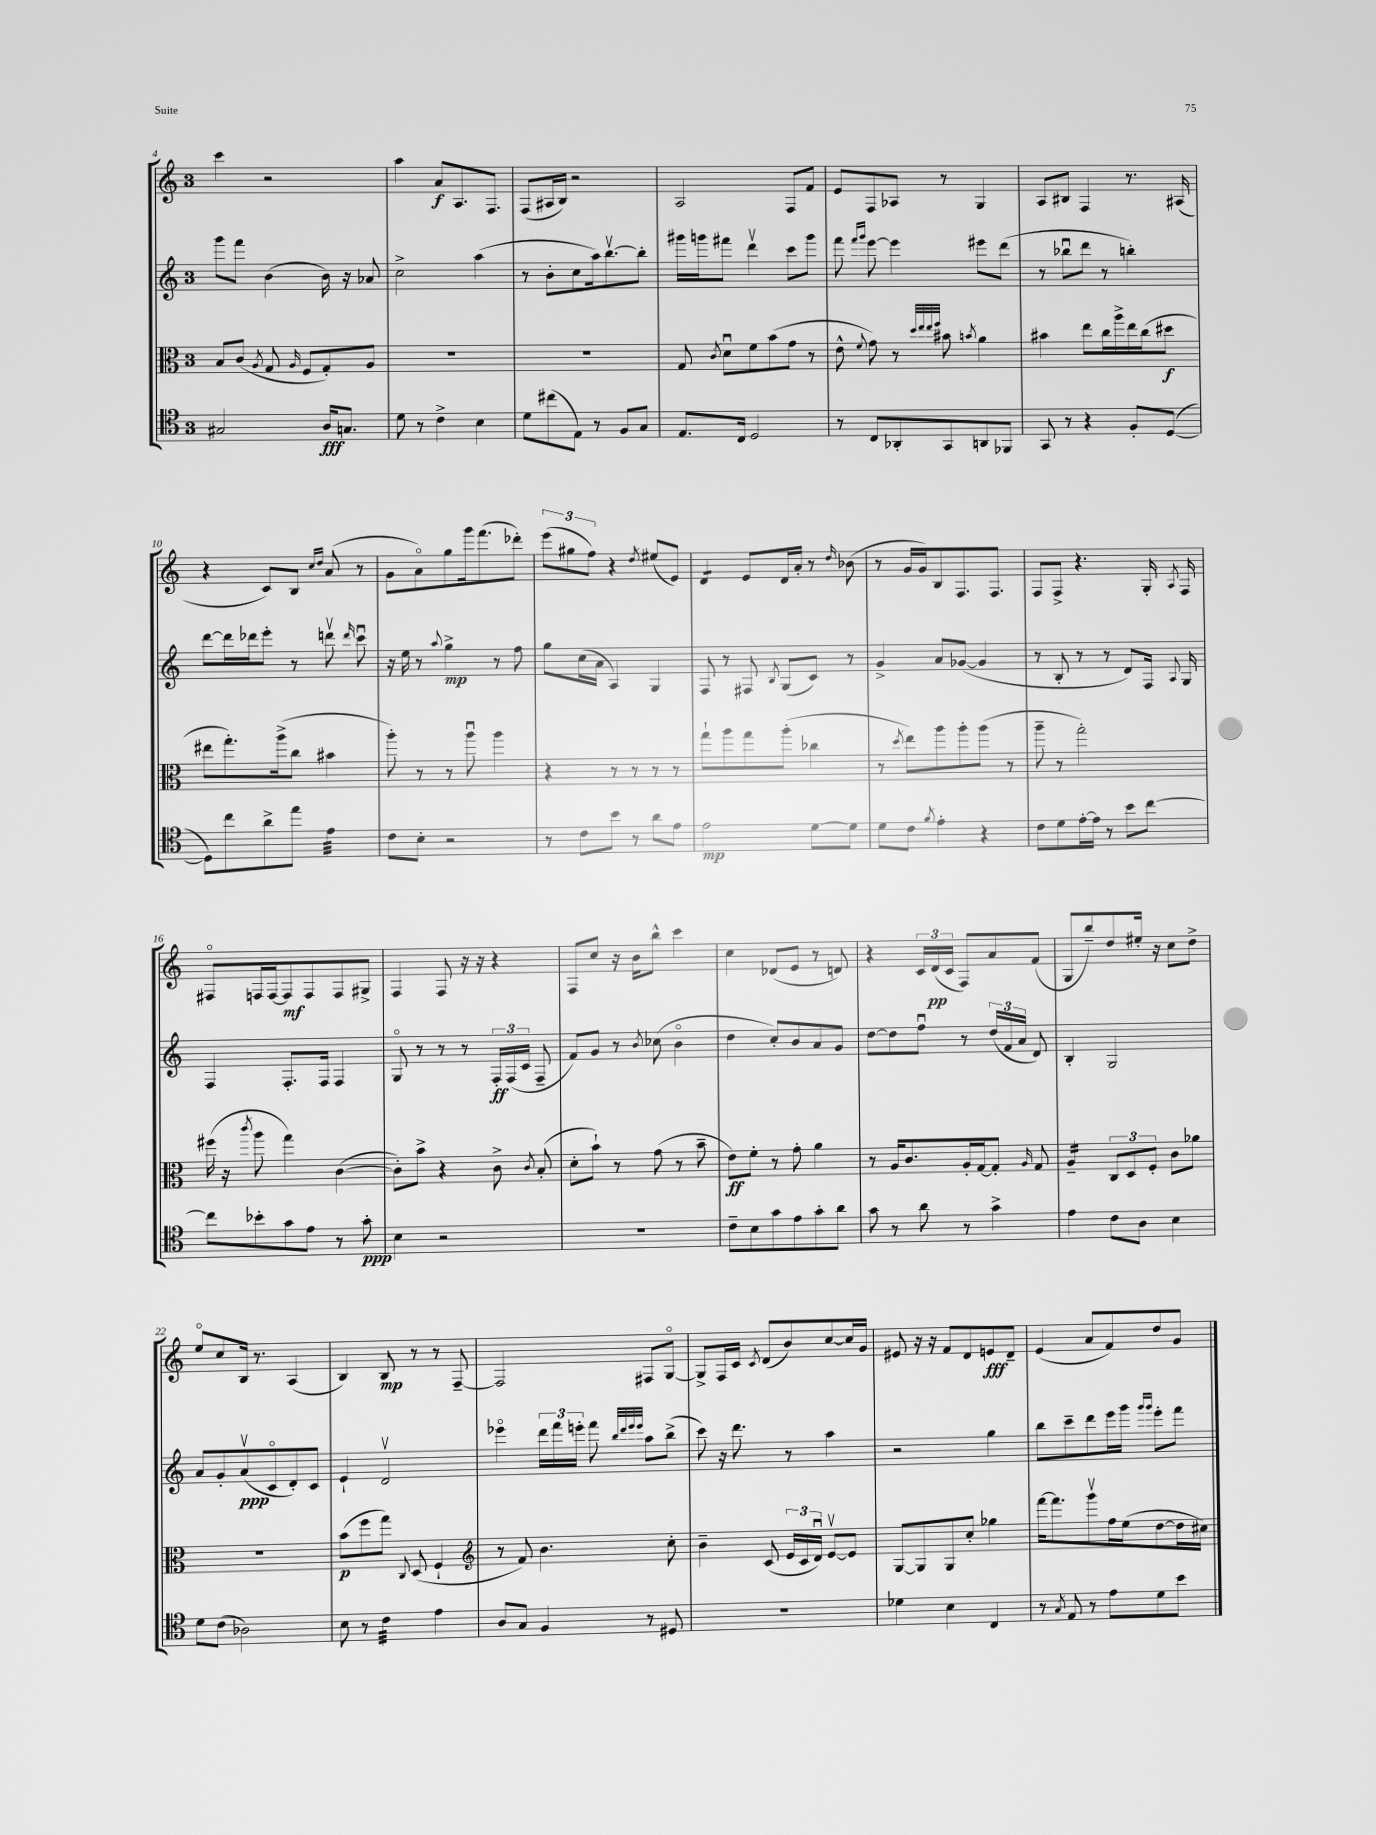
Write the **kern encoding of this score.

**kern	**kern	**kern	**kern
*staff4	*staff3	*staff2	*staff1
*clefC4	*clefC3	*clefG2	*clefG2
*k[]	*k[]	*k[]	*k[]
*M3/4	*M3/4	*M3/4	*M3/4
2G#/	8B/L	8ggg\L	4ccc\
.	(8c/J	8fff\J	.
.	8qA/	.	.
.	8G/	(4b\	2r
.	16qqA/	.	.
.	8F/L	.	.
16A/LK	8G'/)	16b\)	.
8.G/J	.	16r	.
.	8A/J	8a-/	.
=	=	=	=
8d\	2.r	2cc^\	4aa\
8r	.	.	.
4c^\	.	.	8a/L
.	.	.	8.A/
4B\	.	(4aa\	.
.	.	.	8.F/J
=	=	=	=
8d\L	2.r	8r	(8F/L
(8cc#\	.	8b'\L	16A#/L
.	.	.	16B/JJ)
8E\J)	.	8cc\	2r
8r	.	16aa\k)	.
.	.	[8.bbv\	.
8F/L	.	.	.
8G/J	.	8bb'\]J	.
=	=	=	=
8.E/L	8G/	16ggg#\LL	2A/
.	.	16ggg\J	.
.	8qc/	.	.
.	8du\L	8fff#\J	.
16C/Jk	.	.	.
2D/	8f\	4dddv\	.
.	(8b\	.	.
.	8g\J	8ccc\L	8F/L
.	8r	8ggg\J	8f/J
=	=	=	=
8r	8e^^\	8fff\	8e/L
.	.	16qqfff/LL	.
.	8qqf/	16qqggg/JJ	.
8C/L	8g\)	[8eee\	8F/
8AA-'/	8r	4eee\]	8A-/J
.	32qqdd/LLL	.	.
.	32qqee/	.	.
.	32qqee/	.	.
.	32qqff/JJJ	.	.
8GG/	8b#\	.	8r
.	8qb/	.	.
8AA/	4a\	8eee#\L	4G/
8FF-/J	.	(8ddd\J	.
=	=	=	=
8GG/	4b#\	8r	8A/L
8r	.	8bb-u\L	8B#/J
4r	8ee\L	8ddd\J	4F/
.	16cc\L	8r	.
.	16aa^\	.	.
8F'/L	16ee\	4bb'\)	8.r
.	(16cc\J	.	.
([8D/J	8dd#\J	.	.
.	.	.	(16A#/
=	=	=	=
8D\]L)	8ee#\L	[8ddd\L	4r
8cc\	8.gg'\)	16ddd\]L	.
.	.	16ddd-\J	.
8a^\	.	8eee'\J	8c/L)
.	(16aa^\k	.	.
8ee\J	8cc\J	8r	8B/J
.	.	.	16qqcc/LL
.	.	.	16qqdd/JJ
4e\	4b#\	8dddv\	(8a/
.	.	16qqddd/	.
.	.	8cccu\	8r
=	=	=	=
8c\L	8aa'\)	16r	8g\L
.	.	16ee\	.
8B'\J	8r	8r	8ao\)
.	.	8qqaa/	.
2r	8r	4gg^\	8gg\
.	8aau\	.	16ggg\k
.	.	.	(8.fff\
.	4aa\	8r	.
.	.	8ff\	8ddd-'\J)
=	=	=	=
8r	4r	8gg\L	(12eee\L
.	.	.	12gg#\
8c\L	.	(16cc\L	.
.	.	.	12ff\J)
.	.	16a\JJ	.
8b\J	8r	4A/)	4r
8r	8r	.	.
.	.	.	8qdd/
8a\L	8r	4G/	(8ee#/L
8e\J	8r	.	8e/J)
=	=	=	=
2e\	8gg`\L	8F/	4d/
.	8aa\	8r	.
.	8gg\	8F#/	8e/L
.	.	8qB/	.
.	(8aa'\J	(8G/L	16d/L
.	.	.	16a'/JJ
[8d\L	4cc-\	8c/J)	8r
.	.	.	16qqdd/
8d\]J	.	8r	(8b-\
=	=	=	=
8d\L	8r	4g^/	8r
.	8qdd/	.	.
8c\J	8ee\L)	.	16g/LL
.	.	.	16g/J)
8qf/	.	.	.
4e'\	8aa\	8a/L	8B/
.	8aa'\	([8g-/J	8.F/
4r	(8aa\J	4g-/]	.
.	.	.	8.F/J
.	8r	.	.
=	=	=	=
8c\L	8aa~\	8r	8F/L
8d\	8r	8B'/	8F^/J
[16e'\L	2gg'\)	8r	4.r
16e\]JJ	.	.	.
8r	.	8r	.
8b\L	.	8d/L)	.
[8cc\J	.	16F/Jk	16G'/
.	.	8qqA/	8qA/
.	.	16G/	16F/
=	=	=	=
8cc\]L	(16ff#\	4F/	8F#o/L
.	16r	.	.
.	8qccc/	.	.
8b-'\	8aa\	.	16F/L
.	.	.	[16F/J
8g\	4gg\)	8.F'/L	8F/]
8e\J	.	.	8F/
.	.	16F/Jk	.
8r	([4c\	4F/	8F/
8g'\	.	.	8G#^/J
=	=	=	=
4B\	8c'\]L)	8Go/	4F/
.	8b^\J	8r	.
2r	4r	8r	8F/
.	.	8r	16r
.	.	.	16r
.	8c^\	24F'/LL	4r
.	.	(24F/	.
.	.	24c/JJ	.
.	8qc/	.	.
.	(8B'/	8F~/	.
=	=	=	=
2.r	8d'\L	8f/L)	8F/L
.	8b`\J)	8g/J	8cc/J
.	8r	8r	16r
.	.	.	16b\LK
.	.	8qb/	.
.	(8g\	(8cc-\	8bb^^\J
.	8r	4bo\	4ccc\
.	8b~\	.	.
=	=	=	=
8c~\L	8e\L)	4dd\	4cc\
8B\	8f'\J	.	.
8g\	8r	8cc'/L)	(8d-/L
8e\	8g'\	8b/	8e/J
8g'\	4a\	8a/	8r
8a\J	.	8g/J	8d/)
=	=	=	=
8g\	8r	[8dd\L	4r
8r	16A/LK	8dd\]	.
.	8.c/	.	.
8a\	.	8ffu\J	24c/LL
.	.	.	(24d/
.	.	.	24c/JJ
8r	16A'/L	8r	8F/L)
.	[16G/J	.	.
4g^\	8G'/]J	(24dd/LL	8a/
.	.	24f/	.
.	.	24a/JJ	.
.	16qqA/	.	.
.	8G/	8d/)	(8f/J
=	=	=	=
4e\	4A~/	4B'/	8G/L
.	.	.	8bb~/)
8c\L	12C/L	2G/	8dd/
.	12D/	.	.
8A\J	.	.	16ee#'/Jk
.	12F'/J	.	.
.	.	.	16r
4B\	8c\L	.	8cc\L
.	8a-\J	.	8dd^\J
=	=	=	=
8d\L	2.r	8a/L	8eeo/L
(8c\J	.	8g'/	8cc/
2A-\)	.	(8av/	16B/Jk
.	.	.	8.r
.	.	8co/	.
.	.	8d'/)	(4A/
.	.	8c/J	.
=	=	=	=
8B\	(8b\L	4e`/	4B/)
8r	8ff\	.	.
4c\	8gg\J)	2dv/	8B/
.	8qqC/	.	.
.	(8D/	.	8r
4e\	4F`/	.	8r
.	.	.	[8F~/
=	=	=	=
*	*clefG2	*	*
8A/L	8r	4eee-o\	2F/]
8G/J	8f/)	.	.
4F/	4.b\	24ddd\LL	.
.	.	24fff\	.
.	.	24eee'\JJ	.
.	.	8fff\	.
.	.	32qqbb/LLL	.
.	.	32qqddd/	.
.	.	32qqeee/	.
.	.	32qqeee/JJJ	.
8r	.	8aa\L	8F#/L
8D#/	8cc'\	(8bb^\J	[8Go/J
=	=	=	=
2.r	4b~\	8ccc\)	8G^/]L
.	.	16r	16F/L
.	.	8.ddd\	16c/JJ
.	.	.	8qc/
.	(8c/	.	(8d/L
.	24e/LL	8r	8b/)
.	24c/	.	.
.	24du/JJ)	.	.
.	[8ev/L	4aa\	[8cc/
.	8e/]J	.	16cc/]L
.	.	.	16g/JJ
=	=	=	=
4d-\	[8G/L	2r	8e#/
.	8G/]	.	16r
.	.	.	16r
4B\	8G/	.	8f/L
.	8cc'/J	.	8d/
4C/	4gg-\	4gg\	8e/
.	.	.	8d~/J
=	=	=	=
8r	[16fff\LK	8bb\L	(4e/
.	8.fff\]	.	.
8qG/	.	.	.
8E/	.	8ccc~\	.
8r	8gggv\	8ddd\	8a/L
8e\L	16ff\L	16eee\L	8f/)
.	(16ee\J	16ggg\JJ	.
.	.	16qqggg/LL	.
.	.	16qqggg/JJ	.
8d\	[8dd\	8eee'\L	8dd/
8b\J	16dd\]L	8fff\J	8g/J
.	16cc#\JJ)	.	.
==	==	==	==
*-	*-	*-	*-
